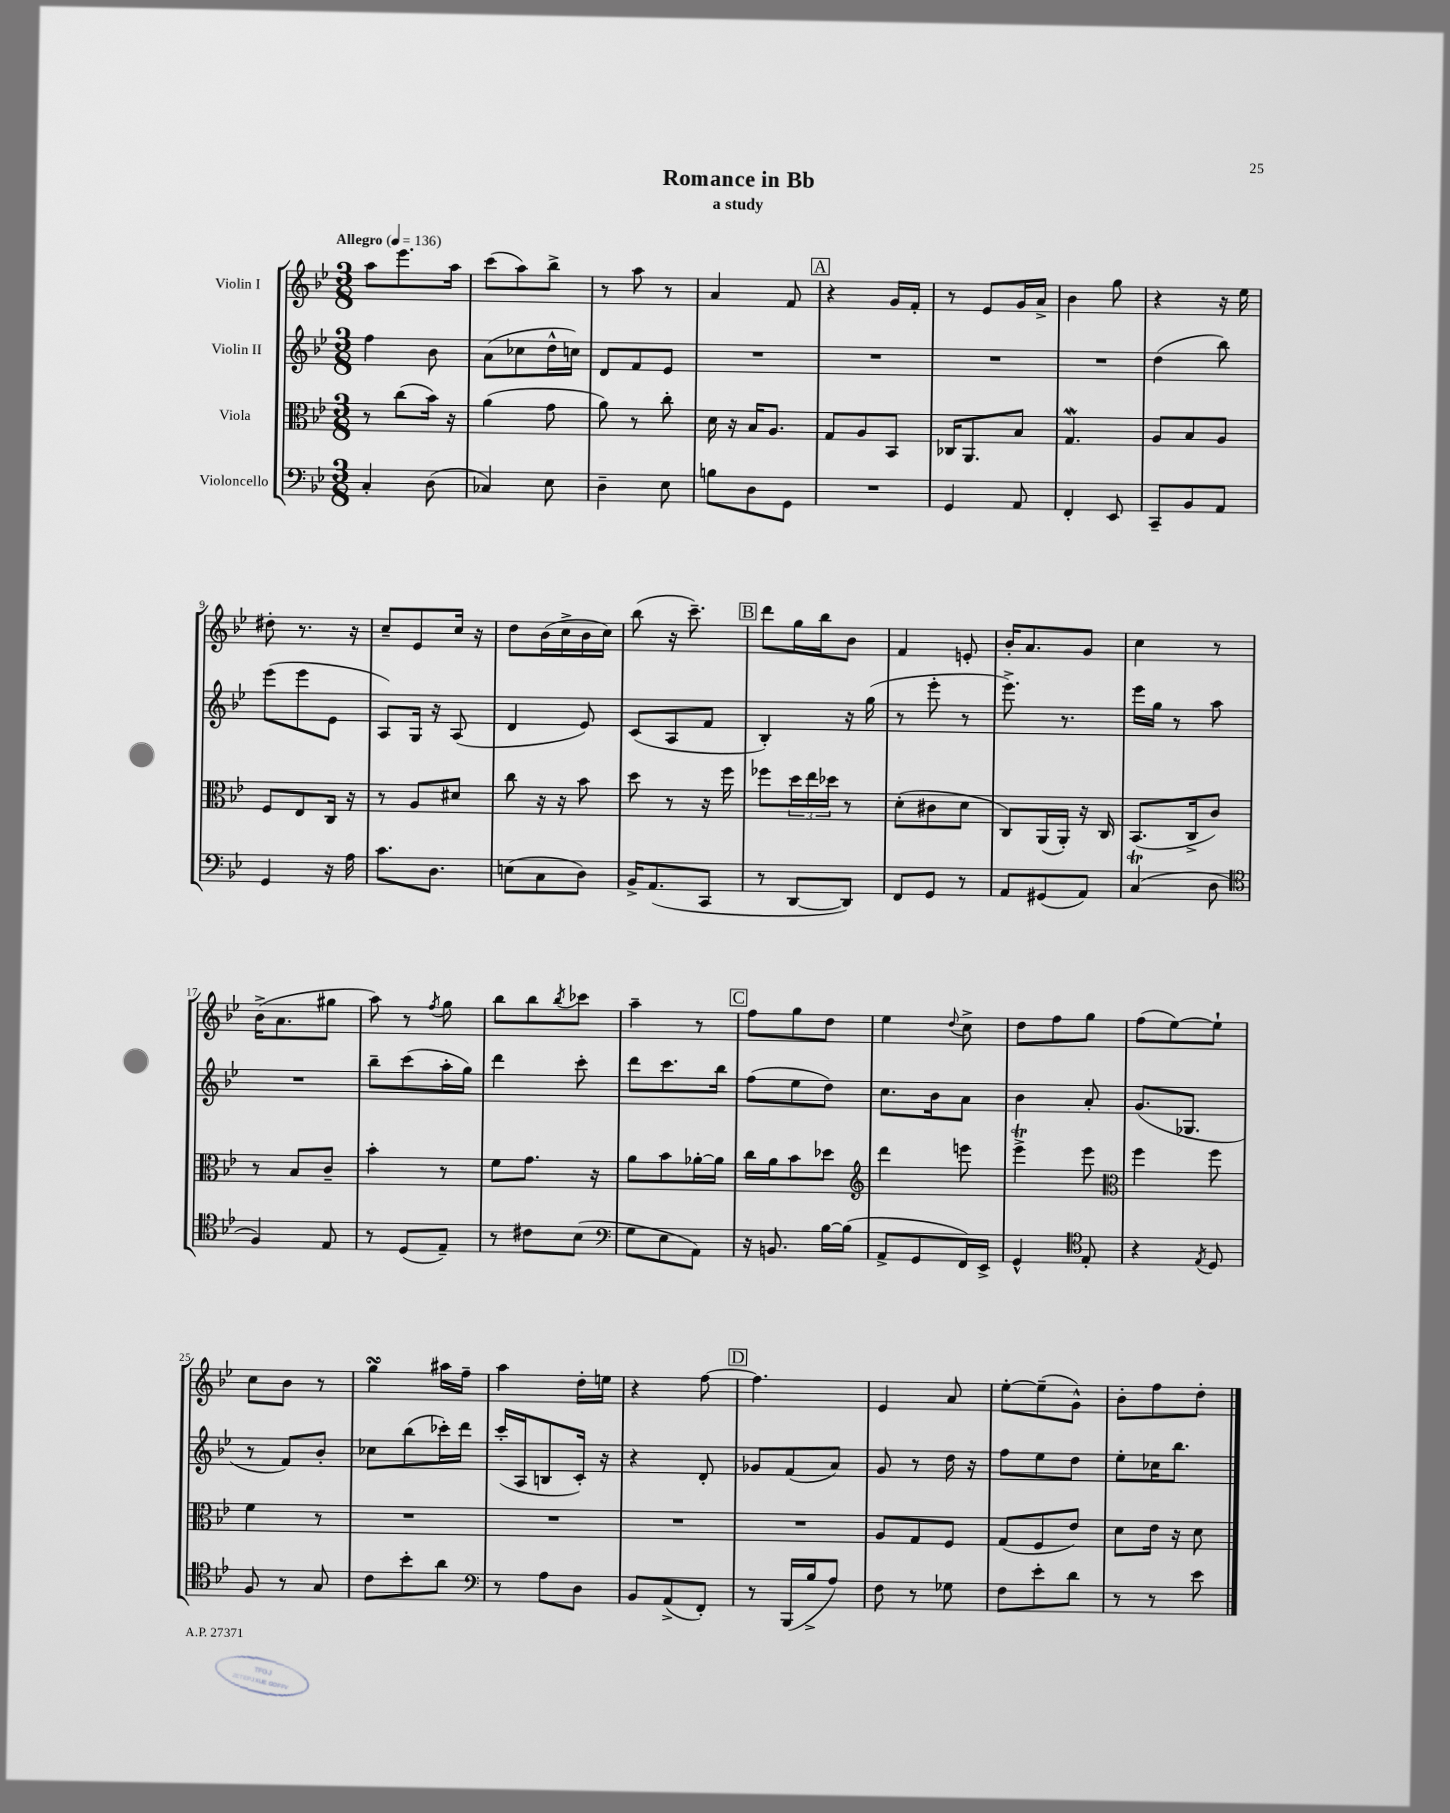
\header { title = "Romance in Bb" subtitle = "a study" }
<<
\new StaffGroup <<
\new Staff = "s0" \with { instrumentName = "Violin I" } {
    \clef treble \key bes \major \numericTimeSignature \time 3/8 \tempo "Allegro" 4 = 136
    a''8 ees'''8. a''16 |
    c'''8( a''8) bes''8-> |
    r8 a''8 r8 |
    a'4 f'8 |
    \mark \markup { \box "A" } r4 g'16 f'16-. |
    r8 ees'8 g'16 a'16-> |
    bes'4 g''8 |
    r4 r16 ees''16 |
    dis''8-. r8. r16 |
    c''8-- ees'8 c''16 r16 |
    d''8 bes'16( c''16-> bes'16 c''16) |
    bes''8( r16 c'''8.--) |
    \mark \markup { \box "B" } d'''8 g''16 bes''16 bes'8 |
    f'4 e'8-. |
    bes'16-. a'8. g'8 |
    c''4 r8 |
    bes'16->( a'8. gis''8 |
    a''8) r8 \acciaccatura { f''8 } g''8 |
    bes''8 bes''8 \acciaccatura { bes''8 } ces'''8 |
    a''4-- r8 |
    \mark \markup { \box "C" } f''8 g''8 d''8 |
    ees''4 \appoggiatura { d''8 } c''8-> |
    d''8 f''8 g''8 |
    f''8( ees''8~) ees''8-! |
    c''8 bes'8 r8 |
    g''4\turn ais''16 f''16-- |
    a''4 d''16-. e''16 |
    r4 f''8~ |
    \mark \markup { \box "D" } f''4. |
    ees'4 a'8 |
    ees''8~-. ees''8--( g'8-^) |
    bes'8-. f''8 d''8-. \bar "|." |
}
\new Staff = "s1" \with { instrumentName = "Violin II" } {
    \clef treble \key bes \major \numericTimeSignature \time 3/8
    f''4 bes'8 |
    a'8( ces''8 d''16-^ c''16) |
    d'8 f'8 ees'8 |
    R4. |
    \mark \markup { \box "A" } R4. |
    R4. |
    R4. |
    d''4( bes''8) |
    ees'''8( ees'''8 ees'8 |
    a8) g16 r16 a8( |
    d'4 ees'8) |
    c'8( a8 f'8 |
    \mark \markup { \box "B" } bes4-.) r16 g''16( |
    r8 ees'''8-. r8 |
    ees'''8.->) r8. |
    ees'''16 g''16 r8 a''8 |
    R4. |
    bes''8-- c'''8( a''16-. g''16) |
    d'''4 c'''8-. |
    d'''8 c'''8. bes''16 |
    \mark \markup { \box "C" } f''8( ees''8 d''8) |
    c''8. bes'16 a'8 |
    bes'4 a'8-. |
    g'8.( ges8. |
    r8 f'8) bes'8-. |
    ces''8 bes''8( ces'''16-.) d'''16 |
    c'''16-.( a16 b8 c'16-.) r16 |
    r4 d'8-. |
    \mark \markup { \box "D" } ges'8 f'8( a'8) |
    g'8 r8 d''16 r16 |
    f''8 ees''8 d''8 |
    ees''8-. ces''16 bes''8. \bar "|." |
}
\new Staff = "s2" \with { instrumentName = "Viola" } {
    \clef alto \key bes \major \numericTimeSignature \time 3/8
    r8 c''8( bes'16) r16 |
    a'4( g'8 |
    a'8) r8 c''8-. |
    d'16 r16 bes16 a8. |
    \mark \markup { \box "A" } g8 a8 bes,8 |
    ces16 a,8. bes8 |
    g4.\mordent |
    a8 bes8 a8 |
    f8 ees8 c16 r16 |
    r8 a8 dis'8 |
    c''8 r16 r16 bes'8 |
    d''8 r8 r16 f''16 |
    \mark \markup { \box "B" } fes''8 \tuplet 3/2 { d''16 ees''16 des''16 } r8 |
    d'8-.( cis'8 d'8 |
    c8) a,16( a,16-.) r16 c16 |
    bes,8.( c16-> c'8) |
    r8 bes8 c'8-- |
    bes'4-. r8 |
    f'8 g'8. r16 |
    a'8 bes'8 aes'16~-. aes'16 |
    \mark \markup { \box "C" } c''16 a'16 bes'8 des''8 |
    \clef treble d'''4 e'''8 |
    ees'''4->\trill ees'''8 |
    \clef alto f''4 f''8 |
    f'4 r8 |
    R4. |
    R4. |
    R4. |
    \mark \markup { \box "D" } R4. |
    a8 g8 f8 |
    g8( f8 ees'8) |
    d'8 ees'16 r16 d'8 \bar "|." |
}
\new Staff = "s3" \with { instrumentName = "Violoncello" } {
    \clef bass \key bes \major \numericTimeSignature \time 3/8
    c4-. d8( |
    ces4) ees8 |
    d4-- ees8 |
    b8 d8 g,8 |
    \mark \markup { \box "A" } R4. |
    g,4 a,8 |
    f,4-. ees,8 |
    c,8-- bes,8 a,8 |
    g,4 r16 a16 |
    c'8. d8. |
    e8( c8 d8) |
    bes,16-> a,8.( c,8 |
    \mark \markup { \box "B" } r8 d,8~ d,8) |
    f,8 g,8 r8 |
    a,8 gis,8( a,8) |
    c4\trill( d8 |
    \clef tenor f4) ees8 |
    r8 d8( ees8--) |
    r8 cis'8 bes8( |
    \clef bass g8 ees8 a,8) |
    \mark \markup { \box "C" } r16 b,8. bes16~ bes16( |
    a,8-> g,8 f,16) ees,16-> |
    g,4-^ \clef tenor ees8-. |
    r4 \acciaccatura { ees8 } d8 |
    f8 r8 g8 |
    c'8 bes'8-. a'8 |
    \clef bass r8 a8 d8 |
    bes,8 a,8->( f,8-.) |
    \mark \markup { \box "D" } r8 bes,,16( bes16-> a8) |
    f8 r8 ges8 |
    f8 ees'8-. d'8 |
    r8 r8 ees'8 \bar "|." |
}
>>
>>
